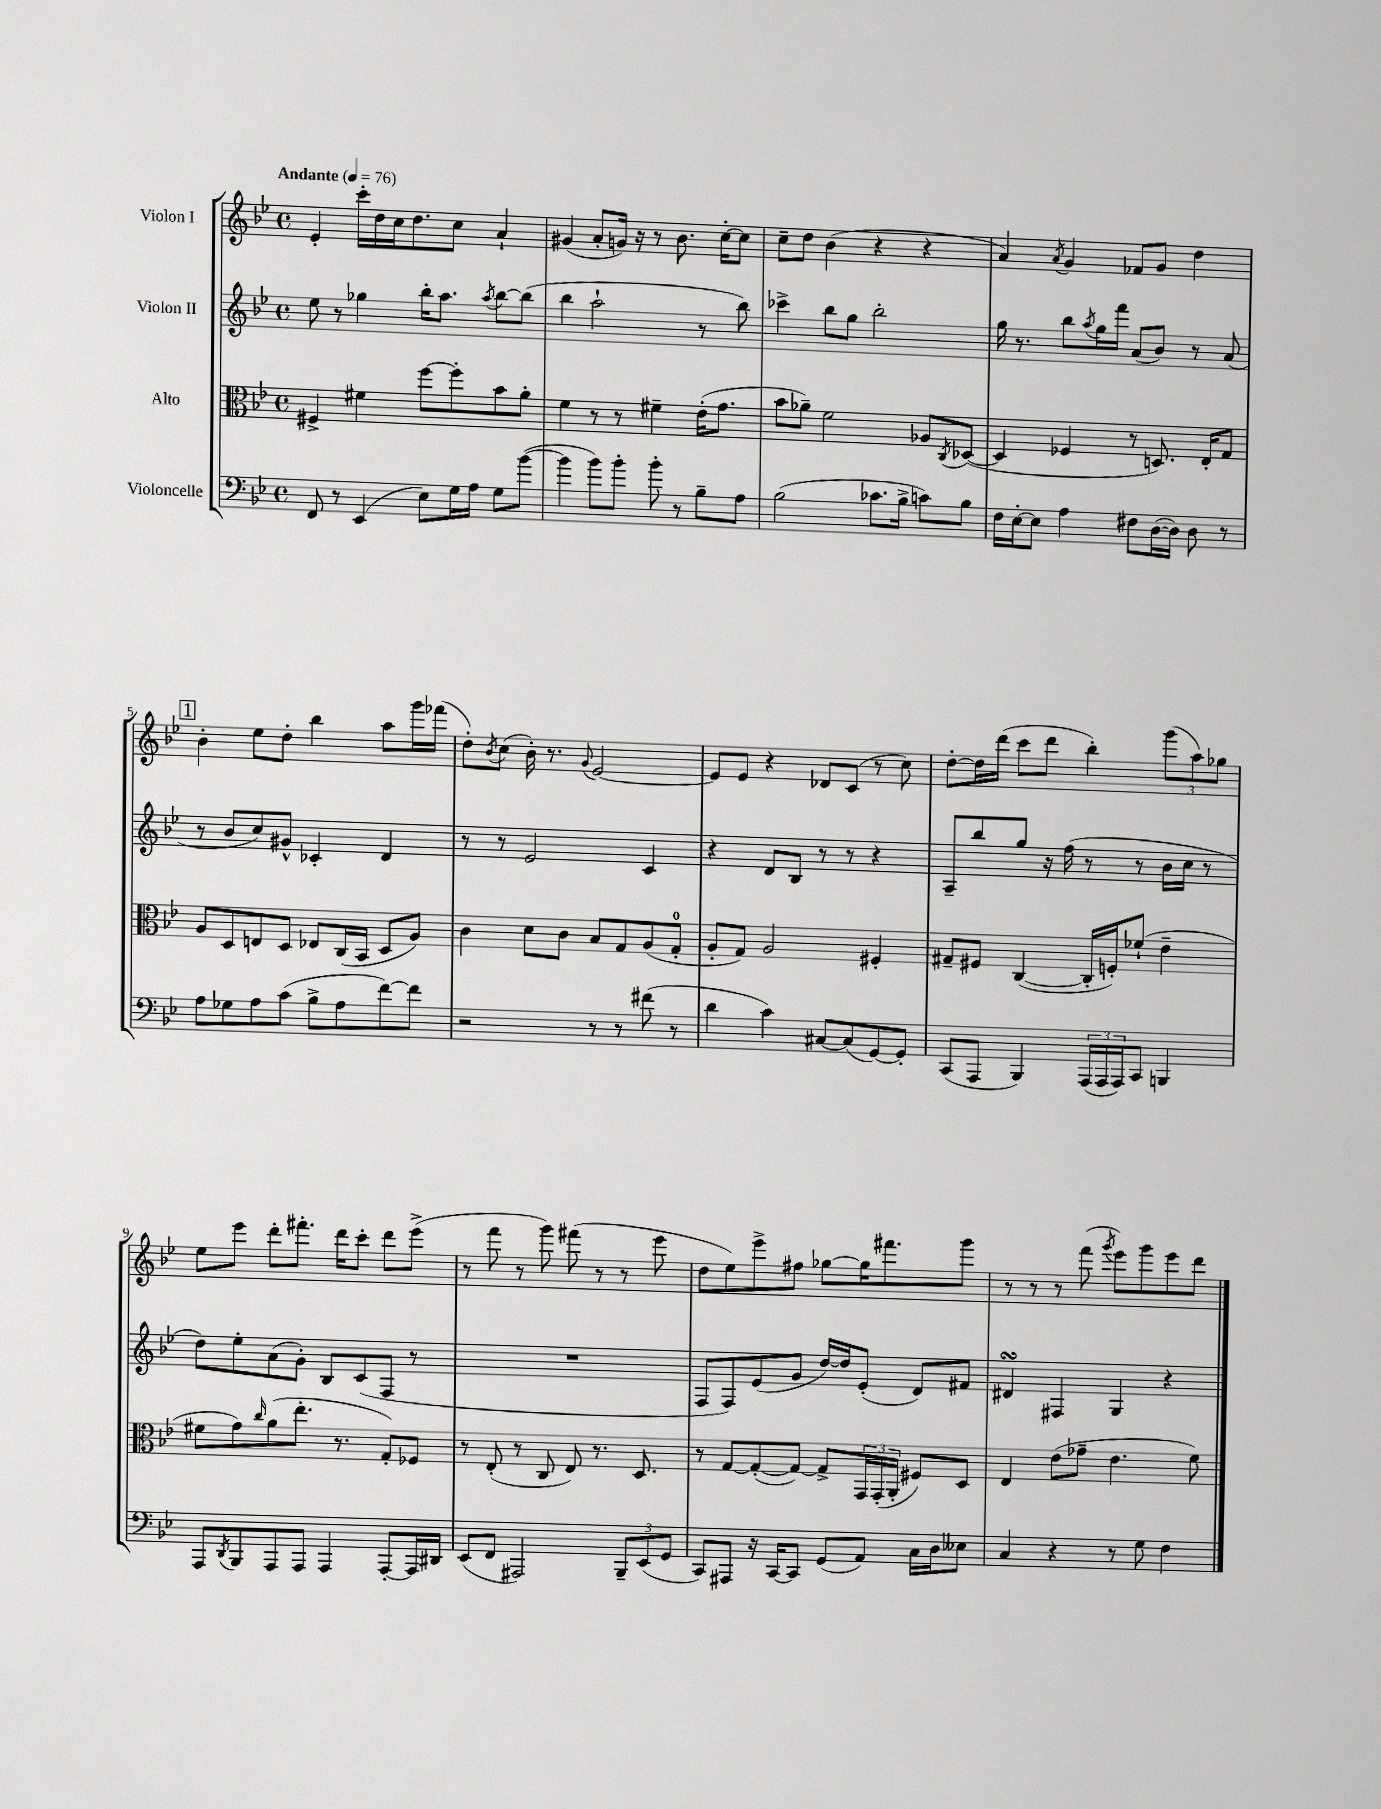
<<
\new StaffGroup <<
\new Staff = "s0" \with { instrumentName = "Violon I" } {
    \clef treble \key bes \major \defaultTimeSignature \time 4/4 \tempo "Andante" 4 = 76
    ees'4-. c'''16-. d''16 c''16 d''8. c''8 a'4-! |
    gis'4( a'8-. g'16) r16 r8 bes'8. c''16~-. c''8 |
    c''8-- d''8 bes'4( r4 r4 |
    a'4) \acciaccatura { a'8 } g'4 fes'8 g'8 d''4 |
    \mark \markup { \box "1" } bes'4-. ees''8 d''8-. bes''4 a''8 g'''16 fes'''16( |
    d''8-.) \acciaccatura { bes'8 } c''8( bes'16-.) r8. \appoggiatura { g'8 } ees'2~ |
    ees'8 ees'8 r4 des'8 c'8( r8 c''8) |
    d''8~-. d''16 d'''16( c'''8 d'''8 bes''4-.) \tuplet 3/2 { g'''8( a''8) ges''8 } |
    ees''8 ees'''8 d'''8-. fis'''8.-. d'''16 c'''8-. d'''8 ees'''8->( |
    r8 f'''8 r8 g'''8) fis'''8( r8 r8 ees'''8 |
    d''8 ees''8) ees'''8-> fis''8 ges''8~ ges''16 fis'''8. g'''8 |
    r8 r8 r8 f'''8( \acciaccatura { g'''8 } ees'''8) g'''8 ees'''8 d'''8 \bar "|." |
}
\new Staff = "s1" \with { instrumentName = "Violon II" } {
    \clef treble \key bes \major \defaultTimeSignature \time 4/4
    ees''8 r8 ges''4 bes''16-. a''8. \acciaccatura { a''8 } bes''8~ bes''8( |
    bes''4 a''2-! r8 bes''8) |
    ces'''4-> bes''8 g''8 bes''2-. |
    g''16 r8. bes''8 \acciaccatura { a''8 } g''16 f'''16 a'8( bes'8) r8 a'8( |
    \mark \markup { \box "1" } r8 bes'8 c''8) gis'8-^ ces'4-. d'4 |
    r8 r8 ees'2 c'4 |
    r4 d'8 bes8 r8 r8 r4 |
    a8-- bes''8 g''8 r16 f''16( r8 r8 bes'16 c''16 r8 |
    d''8) ees''8-. a'8( g'8-.) bes8 c'8( f8 r8 |
    R1 |
    f8 f8) ees'8( g'8 d''16~) d''16 ees'8-.( d'8) fis'8 |
    dis'4\turn fis4 g4 r4 \bar "|." |
}
\new Staff = "s2" \with { instrumentName = "Alto" } {
    \clef alto \key bes \major \defaultTimeSignature \time 4/4
    fis4-> fis'4 f''8~ f''8-. bes'8 a'8-. |
    f'4 r8 r8 fis'4-- ees'16-.( g'8. |
    bes'8 aes'8--) f'2 aes8 \acciaccatura { c8 } des8~( |
    des4 fes4 r8 d8.) ees16-. g8 |
    \mark \markup { \box "1" } a8 d8 e8 d8 ees8 c16( bes,16 d8 a8) |
    c'4 d'8 c'8 bes8 g8 a8( g8-0-. |
    a8-. g8) a2 fis4-. |
    gis8-- fis8 c4~( c16-. f16-.) fes'8-!( ees'4-- |
    fis'8 g'8) \grace { c''16 } a'8( ees''8.-. r8. g8-.) fes8 |
    r8 ees8-.( r8 c8 ees8) r8. d8. |
    r8 g8~ g8~-.( g8~) g8-> \tuplet 3/2 { g,16 g,16-.( a,16-. } fis8) d8 |
    ees4 ees'8( ges'8-- ees'4. f'8) \bar "|." |
}
\new Staff = "s3" \with { instrumentName = "Violoncelle" } {
    \clef bass \key bes \major \defaultTimeSignature \time 4/4
    f,8 r8 ees,4( ees8) g16 a16 g8 bes'8~( |
    bes'4 bes'8) bes'8-. bes'8-. r8 bes8-- a8 |
    bes2( ces'8. bes16-> c'8) bes8 |
    f16 ees16~-. ees8 a4 fis8 d16~( d16) d8 r8 |
    \mark \markup { \box "1" } a8 ges8 a8 c'8( bes8-> a8 f'8~) f'8 |
    r2 r8 r8 fis'8( r8 |
    d'4 c'4) cis8~ cis8( g,8~) g,8-. |
    c,8( a,,8 bes,,4) \tuplet 3/2 { a,,16( a,,16 a,,16) } c,8 b,,4 |
    a,,8 \acciaccatura { d,8 } bes,,8 a,,8 a,,8 a,,4 a,,8~-. a,,16 dis,16 |
    ees,8( f,8 ais,,2) \tuplet 3/2 { bes,,8-- ees,8( g,8 } |
    c,8) ais,,8 r16 c,16~ c,8 g,8( a,8) c16 d16 eeses8 |
    c4 r4 r8 g8 f4 \bar "|." |
}
>>
>>
